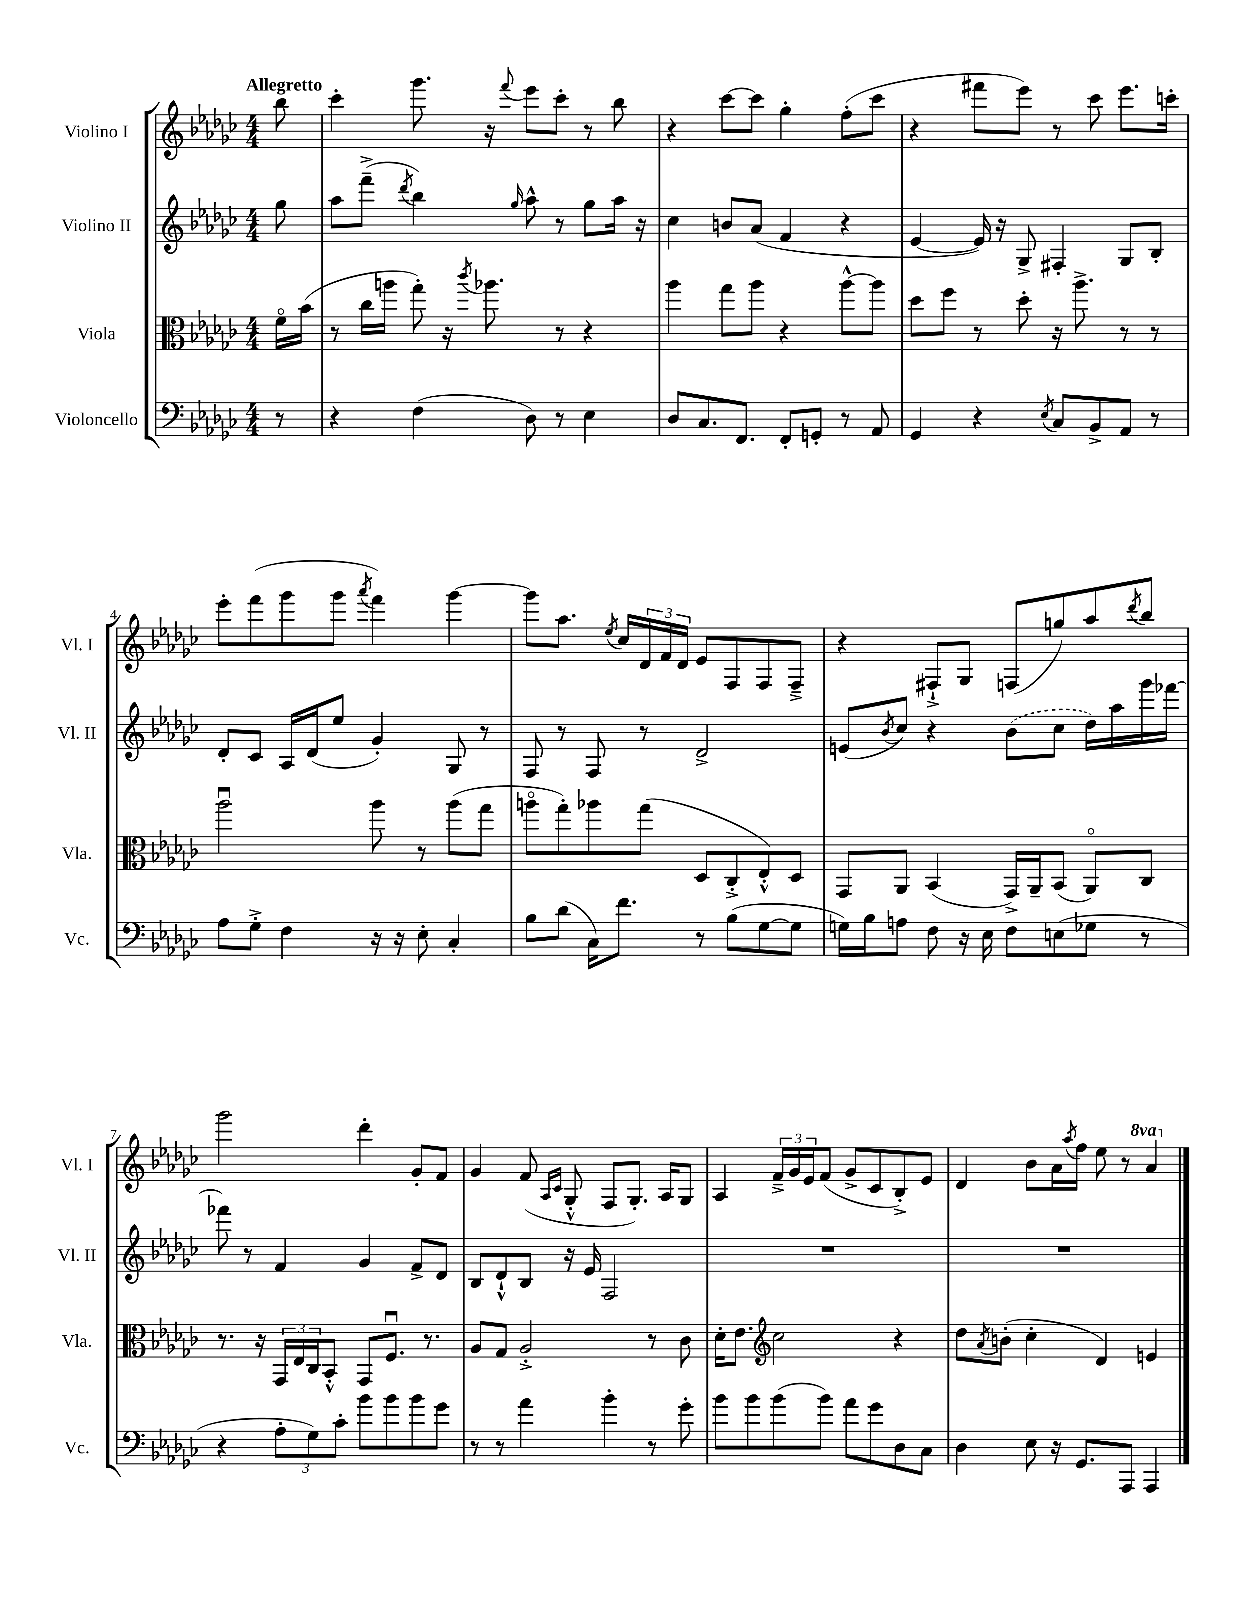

**kern	**kern	**kern	**kern
*staff4	*staff3	*staff2	*staff1
*clefF4	*clefC3	*clefG2	*clefG2
*k[b-e-a-d-g-c-]	*k[b-e-a-d-g-c-]	*k[b-e-a-d-g-c-]	*k[b-e-a-d-g-c-]
*M4/4	*M4/4	*M4/4	*M4/4
8r	16fo\LL	8gg-\	8bb-\
.	(16b-\JJ	.	.
=	=	=	=
4r	8r	8aa-\L	4ccc-'\
.	16cc-\LL	(8fff~^\J	.
.	16aa\JJ	.	.
.	.	8qddd-/	.
(4F\	8gg-'\)	4bb-\)	8.ggg-\
.	16r	.	.
.	8qccc-/	.	.
.	8.aa-\	.	16r
.	.	16qqgg-/	8qqfff/
8D-\)	.	8aa-^^\	8eee-\L
8r	8r	8r	8ccc-'\J
4E-\	4r	8gg-\L	8r
.	.	16aa-\Jk	8bb-\
.	.	16r	.
=	=	=	=
8D-/L	4aa-\	4cc-\	4r
8.C-/	.	.	.
.	8gg-\L	8b/L	[8ccc-\L
8.FF/J	.	.	.
.	8aa-\J	(8a-/J	8ccc-\]J
8FF'/L	4r	4f/	4gg-'\
8GG'/J	.	.	.
8r	[8aa-^^\L	4r	(8ff'\L
8AA-/	8aa-\]J	.	8ccc-\J
=	=	=	=
4GG-/	8dd-\L	[4e-/	4r
.	8ff\J	.	.
4r	8r	16e-/])	8fff#\L
.	.	16r	.
.	8dd-'\	8G-^/	8eee-\J)
8qE-/	.	.	.
8C-/L	16r	4F#'/	8r
.	8.aa-^\	.	.
8BB-^/	.	.	8ccc-\
8AA-/J	8r	8G-/L	8.eee-\L
8r	8r	8B-'/J	.
.	.	.	16ccc'\Jk
=	=	=	=
8A-\L	2aa-u\	8d-'/L	8eee-'\L
8G-'^\J	.	8c-/J	(8fff\
4F\	.	16A-/LL	8ggg-\
.	.	(16d-/J	.
.	.	8ee-/J	8ggg-\J
.	.	.	8qaaa-/
16r	8aa-\	4g-'/)	4fff\)
16r	.	.	.
8E-'\	8r	.	.
4C-'/	(8aa-\L	8G-/	[4ggg-\
.	8gg-\J	8r	.
=	=	=	=
8B-\L	8aao\L	8F/	8ggg-\]L
(8d-\J	8gg-'\)	8r	8.aa-\J
16C-\LK)	8aa-\	8F/	.
.	.	.	8qee-/
8.f\J	.	.	16cc-/LL
.	(8gg-\J	8r	24d-/
.	.	.	24f/
.	.	.	24d-/JJ
8r	8D-/L	2d-^/	8e-/L
(8B-\L	8C-'^/	.	8F/
[8G-\	8E-'^^/)	.	8F/
8G-\]J	8D-/J	.	8F~^/J
=	=	=	=
16G\LL)	8GG-/L	(8e/L	4r
16B-\J	.	.	.
.	.	8qb-/	.
8A\J	8AA-/J	8cc-/J)	.
8F\	(4BB-/	4r	8F#`^/L
16r	.	.	8G-/J
16E-\	.	.	.
8F\L	16GG-^/LL)	(8b-\L	(8F/L
.	16AA-~/J	.	.
(8E\	(8BB-/J	8cc-\J	8gg/)
8G-\J	8AA-o/L)	16dd-\LL)	8aa-/
.	.	16aa-\	.
.	.	.	8qddd-/
8r	8C-/J	16ggg-\	8bb-/J
.	.	[16fff-\JJ	.
=	=	=	=
4r	8.r	8fff-\]	2ggg-\
.	.	8r	.
.	16r	.	.
12A-'\L	24GG-/LL	4f/	.
.	24E-/	.	.
12G-\)	24C-/J	.	.
.	8BB-'^^/J	.	.
12c-'\J	.	.	.
8b-\L	8GG-/L	4g-/	4ddd-'\
8b-\	8.Fu/J	.	.
8b-\	.	8f^/L	8g-'/L
.	8.r	.	.
8g-\J	.	8d-/J	8f/J
=	=	=	=
8r	8A-/L	8B-/L	4g-/
8r	8G-/J	8d-`^^/	.
4a-\	2A-'^/	8B-/J	(8f/
.	.	.	16qqA-/LL
.	.	.	16qqc-/JJ
.	.	16r	8G-'^^/
.	.	16e-/	.
4b-'\	.	2F/	8F/L
.	.	.	8.G-'/J)
8r	8r	.	.
.	.	.	16A-/LK
8g-'\	8c-\	.	8G-/J
=	=	=	=
8b-\L	16d-'\LK	1r	4A-/
.	8.e-\J	.	.
8b-\	.	.	.
*	*clefG2	*	*
(8b-\	2cc-\	.	24f~^/LL
.	.	.	24g-/
.	.	.	24e-/J
8b-\J)	.	.	(8f/J
8a-\L	.	.	8g-^/L
8g-\	.	.	8c-/
8D-\	4r	.	8B-'^/)
8C-\J	.	.	8e-/J
=	=	=	=
4D-\	8dd-\L	1r	4d-/
.	8qa-/	.	.
.	(8b'\J	.	.
8E-\	4cc-'\	.	8b-\L
16r	.	.	16a-\L
.	.	.	8qaa-/
8.GG-/L	.	.	16ff\JJ
.	4d-/)	.	8ee-\
8AAA-/J	.	.	8r
4AAA-/	4e/	.	4aa-/
==	==	==	==
*-	*-	*-	*-
